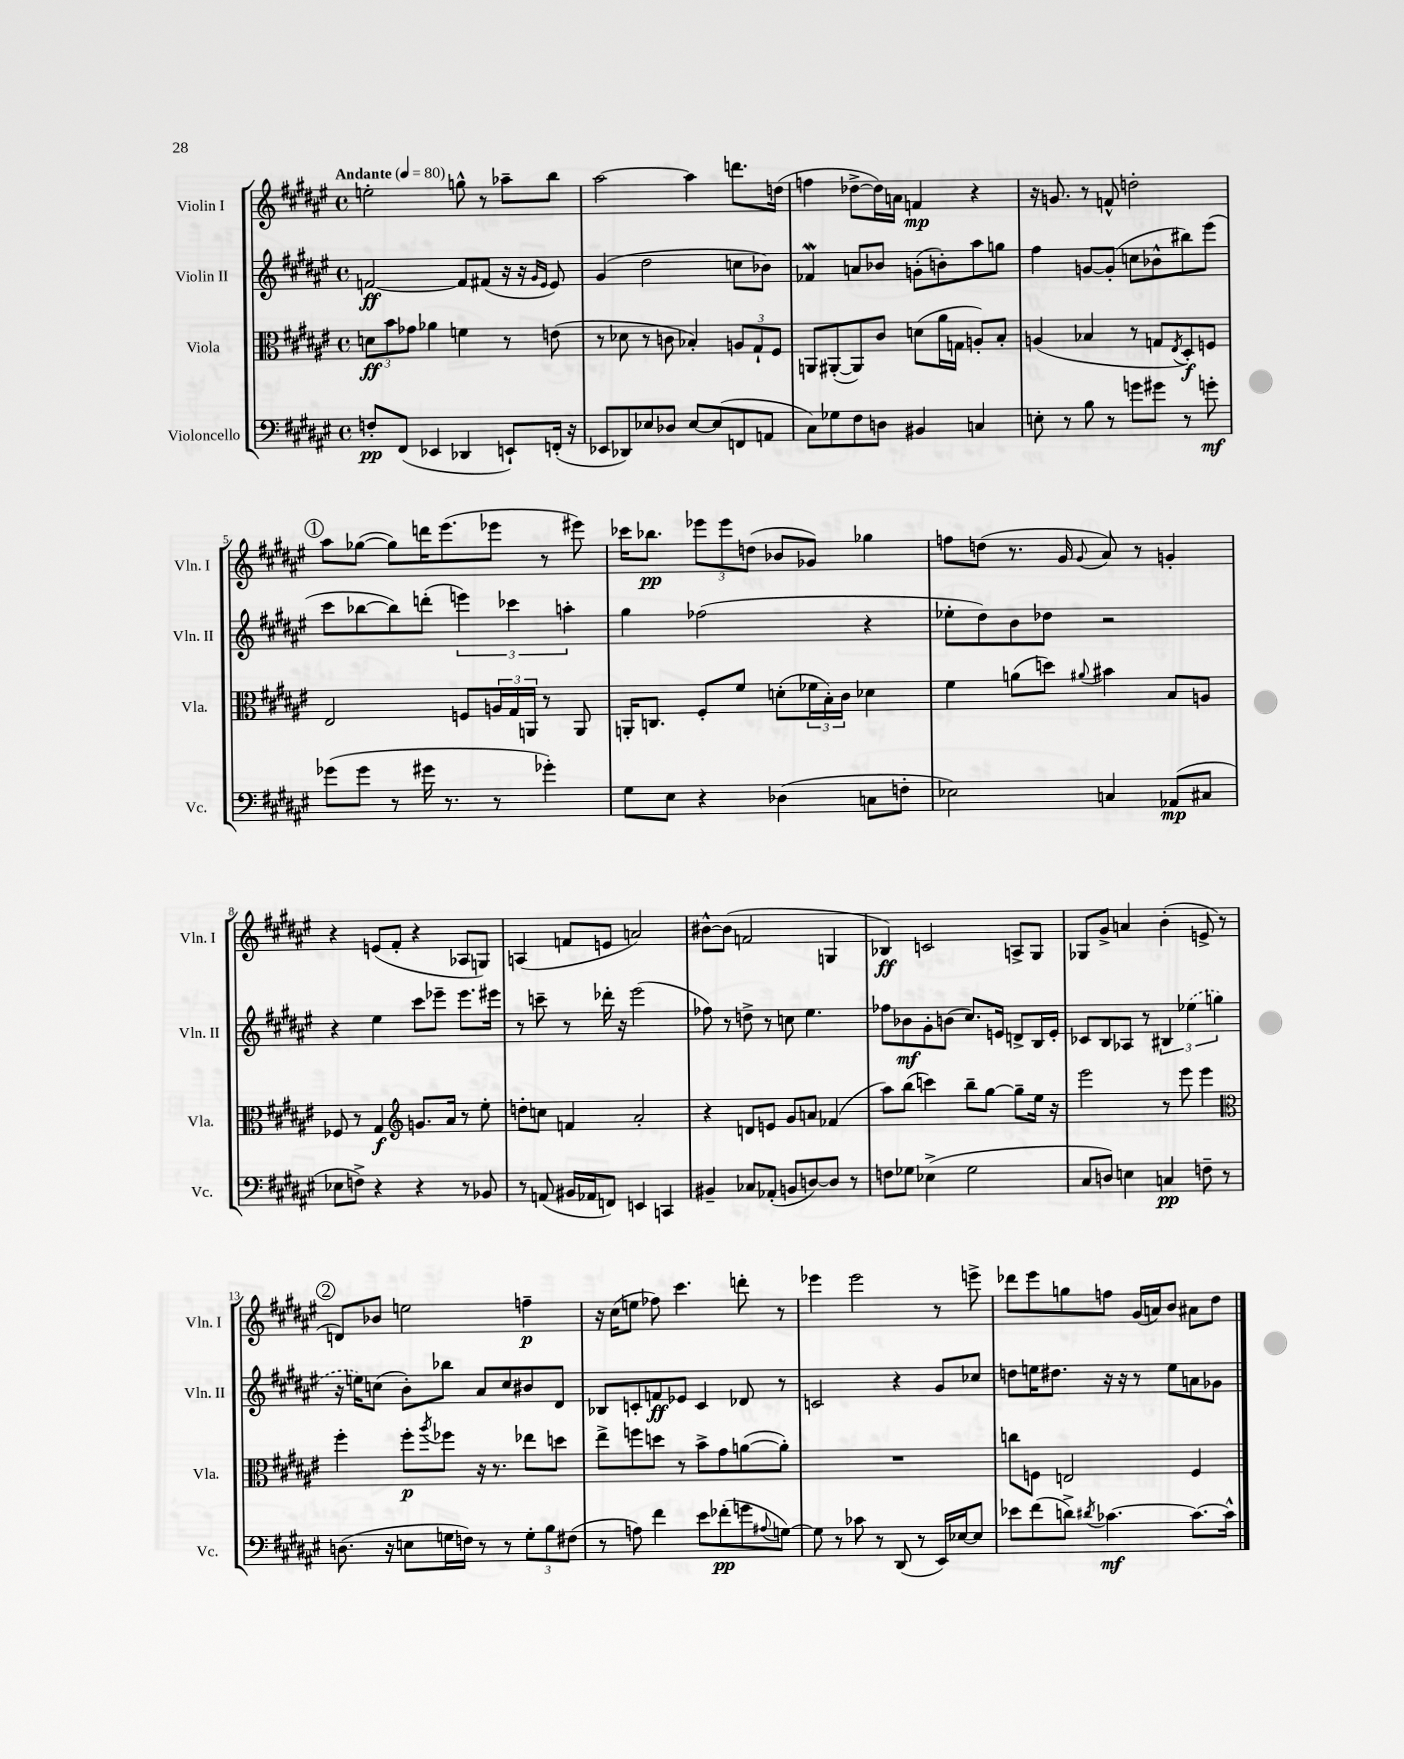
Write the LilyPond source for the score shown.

<<
\new StaffGroup <<
\new Staff = "s0" \with { instrumentName = "Violin I" shortInstrumentName = "Vln. I" } {
    \clef treble \key fis \major \defaultTimeSignature \time 4/4 \tempo "Andante" 4 = 80
    e''2-. g''8-^ r8 aes''8-- b''8 |
    ais''2~ ais''4 d'''8. d''16( |
    f''4 des''8~-> des''16) a'16 f'4\mp r4 |
    r16 g'8. r8 f'8-^ d''2-. |
    \mark \markup { \circle "1" } ais''8 ges''8~( ges''8) d'''16 eis'''8.( ees'''8 r8 eis'''8) |
    ces'''16 bes''8.\pp \tuplet 3/2 { ees'''8 ees'''8 d''8( } bes'8 ges'8) ges''4 |
    f''8 d''8( r8. gis'16 \appoggiatura { gis'8 } ais'8) r8 g'4-. |
    r4 e'8( fis'8-. r4 aes8 g8) |
    a4( f'8 e'8 a'2) |
    bis'8~-^ bis'8( f'2 g4 |
    bes4\ff) c'2 a8-> gis8 |
    ges8 gis'8-> a'4 b'4-.( e'8-> r8 |
    \mark \markup { \circle "2" } d'8) bes'8 e''2 f''4--\p |
    r16 cis''16( e''8 fes''8) cis'''4. d'''8-. r8 |
    ees'''4 ees'''2 r8 e'''8-> |
    des'''8 eis'''8 g''8 f''8 gis'16( a'16) b'8 ais'8 dis''8 \bar "|." |
}
\new Staff = "s1" \with { instrumentName = "Violin II" shortInstrumentName = "Vln. II" } {
    \clef treble \key fis \major \defaultTimeSignature \time 4/4
    f'2~\ff f'8 fis'8( r16 r16 \grace { gis'16 eis'16 } eis'8) |
    gis'4( dis''2 c''8 bes'8) |
    fes'4\mordent a'8 bes'8 g'8-.( b'8-.) ais''8 g''8 |
    fis''4 g'8~ g'8-.( c''8 bes'8-^ bis''8) eis'''8( |
    \mark \markup { \circle "1" } cis'''8 bes''8~ bes''8) d'''8-.( \tuplet 3/2 { e'''4) ces'''4 a''4-. } |
    gis''4 fes''2( r4 |
    ees''8-. dis''8) b'8 des''8 r2 |
    r4 eis''4 cis'''8 ees'''8-- ees'''8. eis'''16 |
    r8 c'''8-- r8 des'''16-. r16 eis'''2( |
    fes''8) r8 d''8-> r8 c''8 eis''4. |
    fes''8 bes'8\mf gis'8-. b'8( cis''8.) e'16 d'8-> b16 e'16-. |
    ces'8 b8 aes8 r8 \tuplet 3/2 { bis4 \once \slurDashed ees''4( g''4 } |
    \mark \markup { \circle "2" } r16 e''16) c''8( b'8-.) bes''8 ais'8 c''8 bis'8 dis'8 |
    bes8 c'8-. f'8\ff ees'8 c'4 des'8 r8 |
    c'2 r4 gis'8 ces''8 |
    d''8 e''16 dis''8. r16 r16 r8 e''8 a'8 ges'8 \bar "|." |
}
\new Staff = "s2" \with { instrumentName = "Viola" shortInstrumentName = "Vla." } {
    \clef alto \key fis \major \defaultTimeSignature \time 4/4
    \tuplet 3/2 { d'8\ff b'8 ges'8 } aes'4 f'4 r8 e'8( |
    r8 des'8 r8 c'8 bes4-.) \tuplet 3/2 { a8 gis8-! fis8 } |
    a,8 ais,8~-.( ais,8) cis'8 d'8( ais'16 g16 a8-.) b8-. |
    a4( bes4 r8 g8 \acciaccatura { eis8 } dis8-.\f) f8 |
    \mark \markup { \circle "1" } eis2 f8 \tuplet 3/2 { a16 gis16 a,16 } r8 a,8 |
    a,16-. c8. fis8-. fis'8 d'8-.( \tuplet 3/2 { fes'16 b16-.) cis'16 } des'4 |
    fis'4 a'8( d''8) \appoggiatura { ais'8 } bis'4 b8 a8 |
    fes8 r8 gis4\f \clef treble g'8. ais'16 r8 eis''8-. |
    d''8-. c''8 f'4 ais'2-. |
    r4 d'8 e'8 gis'8 a'8 fes'4( |
    ais''8) b''8( c'''4) b''8-- gis''8~ gis''8-- eis''16 r16 |
    eis'''2 r8 eis'''8 eis'''4 |
    \mark \markup { \circle "2" } \clef alto fis''4-. fis''8-.\p \acciaccatura { ais''8 } fes''8 r16 r8. ees''8 d''8 |
    eis''8-> f''8 d''8 r8 b'8-> gis'8 a'8~( a'8-.) |
    R1 |
    c''8 f8 e2 f4 \bar "|." |
}
\new Staff = "s3" \with { instrumentName = "Violoncello" shortInstrumentName = "Vc." } {
    \clef bass \key fis \major \defaultTimeSignature \time 4/4
    f8-.\pp fis,8( ees,4 des,4 e,8-!) f,16-.( r16 |
    ees,8 des,8) ees8 des8 ees8~ ees8( f,8 a,8 |
    cis8) ges8 fis8 d8 bis,4 c4 |
    e8-. r8 b8 r8 g'8 gis'8 r8 g'8-.\mf |
    \mark \markup { \circle "1" } ges'8( ges'8 r8 gis'16 r8. r8 ges'4-.) |
    gis8 eis8 r4 des4( c8 f8-. |
    ees2) c4 aes,8\mp( cis8 |
    ees8 f8->) r4 r4 r8 bes,8 |
    r8 a,8( bis,16 aes,16 f,8) e,4 c,4 |
    bis,4-- ces8 aes,8-.( b,8 d8~) d8 r8 |
    f8 ges8 ees4->( ges2 |
    cis8 d8) e4 c4\pp f8-- r8 |
    \mark \markup { \circle "2" } d8.( r16 e8 g16 f16) r8 r8 \tuplet 3/2 { g8-. b8 fis8( } |
    r8 a8) fis'4 eis'8 fes'8-.\pp( g'8 \appoggiatura { ais8 } g8~) |
    g8 r8 ces'8 r8 dis,8( r8 eis,16) ees16~ ees8 |
    ees'8 fis'8( d'8->) \acciaccatura { dis'8 } ces'4.~\mf ces'8.~ ces'16-^ \bar "|." |
}
>>
>>
